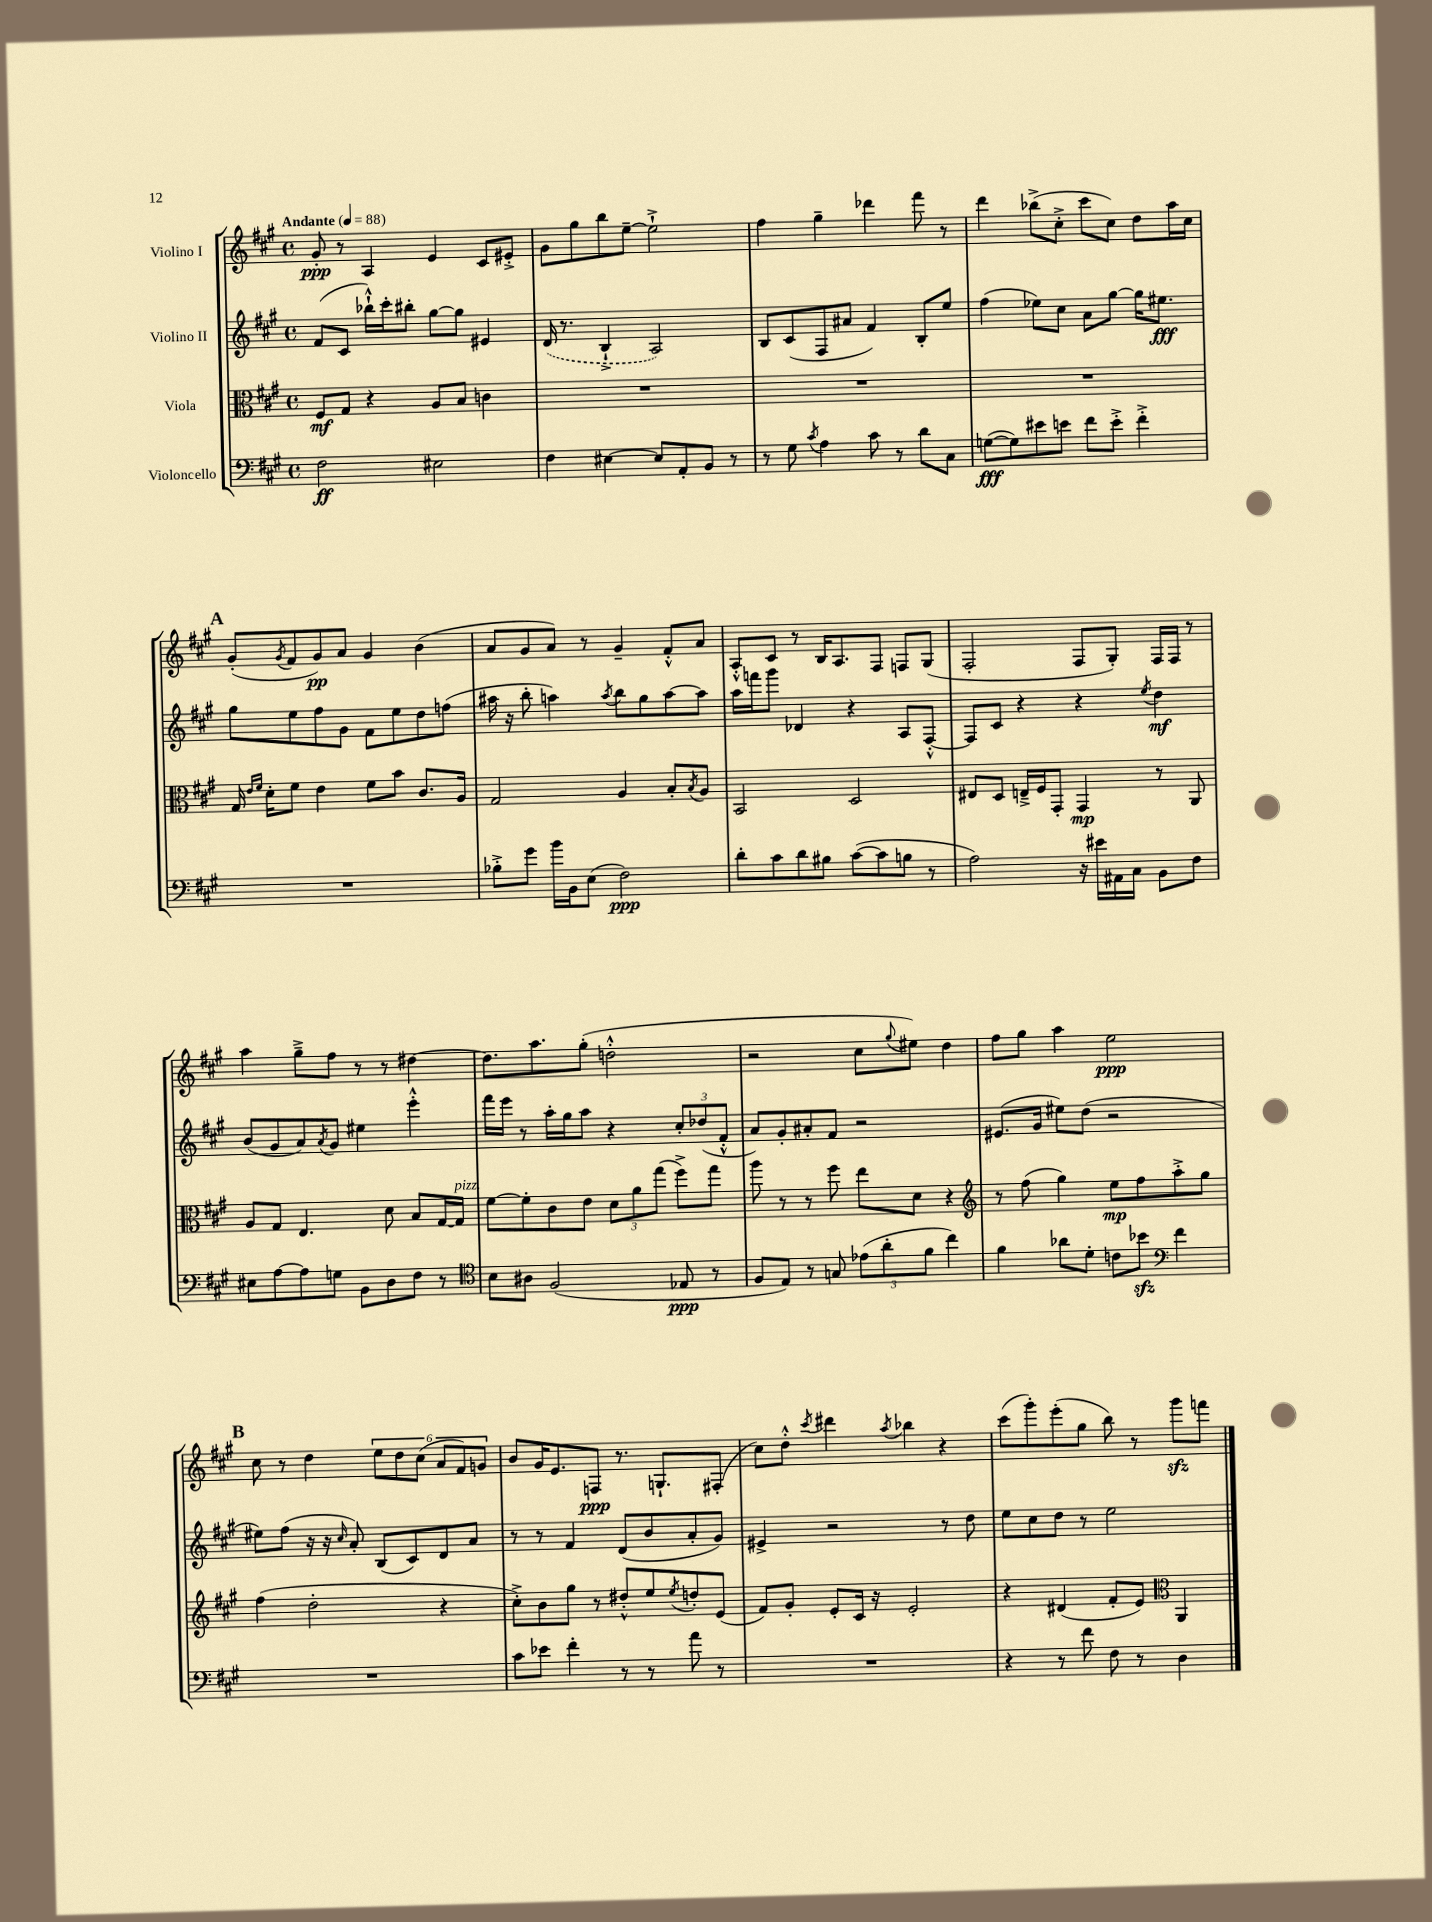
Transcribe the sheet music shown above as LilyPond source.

<<
\new StaffGroup <<
\new Staff = "s0" \with { instrumentName = "Violino I" } {
    \clef treble \key a \major \defaultTimeSignature \time 4/4 \tempo "Andante" 4 = 88
    gis'8-.\ppp r8 a4 e'4 cis'8 eis'8-.-> |
    gis'8 gis''8 b''8 e''8~-- e''2-!-> |
    fis''4 gis''4-- des'''4 fis'''8 r8 |
    d'''4 bes''8->( cis''8-.-> cis'''8 cis''8) d''8 a''16 cis''16 |
    \mark \markup { \bold "A" } gis'8-.( \acciaccatura { gis'8 } fis'8 gis'8\pp) a'8 gis'4 b'4( |
    a'8 gis'8 a'8) r8 gis'4-- fis'8-.-^ a'8 |
    a8-.-^ cis'8 r8 b16 a8. fis8 f8 gis8( |
    fis2-. fis8 gis8-.) fis16 fis16 r8 |
    a''4 gis''8---> fis''8 r8 r8 dis''4~ |
    dis''8. a''8. gis''8-.( d''2-.-^ |
    r2 cis''8 \appoggiatura { gis''8 } eis''8) d''4 |
    fis''8 gis''8 a''4 e''2\ppp |
    \mark \markup { \bold "B" } cis''8 r8 d''4 \tuplet 6/4 { e''8 d''8 cis''8( a'8 fis'8) g'8 } |
    b'8 gis'16 e'8. f8\ppp r8. g8.-! fis8-.( |
    cis''8) d''8-.-^ \acciaccatura { cis'''8 } dis'''4 \acciaccatura { a''8 } bes''4 r4 |
    cis'''8( gis'''8-.) e'''8-.( gis''8 b''8) r8 gis'''8\sfz f'''8 \bar "|." |
}
\new Staff = "s1" \with { instrumentName = "Violino II" } {
    \clef treble \key a \major \defaultTimeSignature \time 4/4
    fis'8( cis'8 bes''16-!-^) cis'''16-. bis''8-. gis''8~ gis''8 eis'4 |
    \once \slurDashed d'16( r8. b4-!-> a2) |
    b8 cis'8( fis8 ais'8 fis'4) b8-. e''8 |
    fis''4( ees''8) cis''8 a'8 gis''8~ gis''16 eis''8.\fff |
    \mark \markup { \bold "A" } gis''8 e''8 fis''8 gis'8 fis'8 e''8 d''8 f''8( |
    ais''16 r16 b''8-. a''4) \acciaccatura { a''8 } b''8 gis''8 a''8~ a''8 |
    a''16 f'''16 gis'''8 des'4 r4 a8 fis8~-.-^ |
    fis8 cis'8 r4 r4 \acciaccatura { e''8 } d''4\mf |
    b'8( gis'8 a'8) \acciaccatura { a'8 } gis'8 eis''4 e'''4-.-^ |
    fis'''16 e'''16 r8 a''16-. gis''16 a''8 r4 \tuplet 3/2 { cis''8-. des''8( fis'8-.-^ } |
    a'8) gis'8-. ais'8-. fis'8 r2 |
    eis'8.( gis'16 eis''8) d''8( r2 |
    \mark \markup { \bold "B" } eis''8) fis''8( r16 r16 \grace { cis''16 } a'8-.) b8( cis'8) d'8 a'8 |
    r8 r8 fis'4 d'8( b'8 a'8-. gis'8) |
    eis'4-> r2 r8 d''8 |
    e''8 cis''8 d''8 r8 e''2 \bar "|." |
}
\new Staff = "s2" \with { instrumentName = "Viola" } {
    \clef alto \key a \major \defaultTimeSignature \time 4/4
    fis8\mf gis8 r4 a8 b8 c'4 |
    R1 |
    R1 |
    R1 |
    \mark \markup { \bold "A" } gis16 \grace { e'16 fis'16 } d'16-. fis'8 e'4 fis'8 b'8 cis'8. a16 |
    gis2 a4 b8-. \acciaccatura { b8 } a8 |
    b,2 d2 |
    eis8 d8 e16---> fis16 gis,8-. gis,4\mp r8 a,8 |
    a8 gis8 e4. d'8 b8 gis16~ gis16^\markup { \italic "pizz." } |
    fis'8~ fis'8-. cis'8 e'8 \tuplet 3/2 { d'8 a'8 gis''8( } fis''8->) gis''8 |
    a''8 r8 r8 fis''8 e''8 d'8 r4 |
    \clef treble r8 fis''8( gis''4) e''8\mp fis''8 a''8-.-> gis''8 |
    \mark \markup { \bold "B" } fis''4( d''2-. r4 |
    cis''8-.->) b'8 gis''8 r8 dis''8-.-^ e''8 \acciaccatura { e''8 } d''8-. e'8( |
    fis'8) gis'8-. e'8-. cis'16 r16 e'2-. |
    r4 dis'4( fis'8-. e'8) \clef alto a,4 \bar "|." |
}
\new Staff = "s3" \with { instrumentName = "Violoncello" } {
    \clef bass \key a \major \defaultTimeSignature \time 4/4
    fis2\ff eis2 |
    fis4 eis4~ eis8 a,8-. b,8 r8 |
    r8 gis8 \acciaccatura { cis'8 } a4 cis'8 r8 d'8 cis8 |
    g8~\fff( g8) eis'8 e'8 fis'8 e'8-.-> fis'4-.-> |
    \mark \markup { \bold "A" } R1 |
    bes8-.-> gis'8 b'16 b,16 e8( fis2\ppp) |
    d'8-. cis'8 d'8 bis8 cis'8~( cis'8 b8 r8 |
    a2) r16 eis'16 ais,16 cis16 b,8 fis8 |
    eis8 a8~ a8 g8 b,8 d8 fis8 r8 |
    \clef tenor b8 ais8 fis2( ees8\ppp r8 |
    fis8 e8) r8 g8 \tuplet 3/2 { ees'8( a'8-. fis'8 } cis''4) |
    fis'4 aes'8 d'8-. c'8 bes'8\sfz \clef bass fis'4 |
    \mark \markup { \bold "B" } R1 |
    cis'8 ees'8 fis'4-. r8 r8 a'8 r8 |
    R1 |
    r4 r8 fis'8 fis8 r8 d4 \bar "|." |
}
>>
>>
\layout { \context { \Score \remove "Bar_number_engraver" } }
